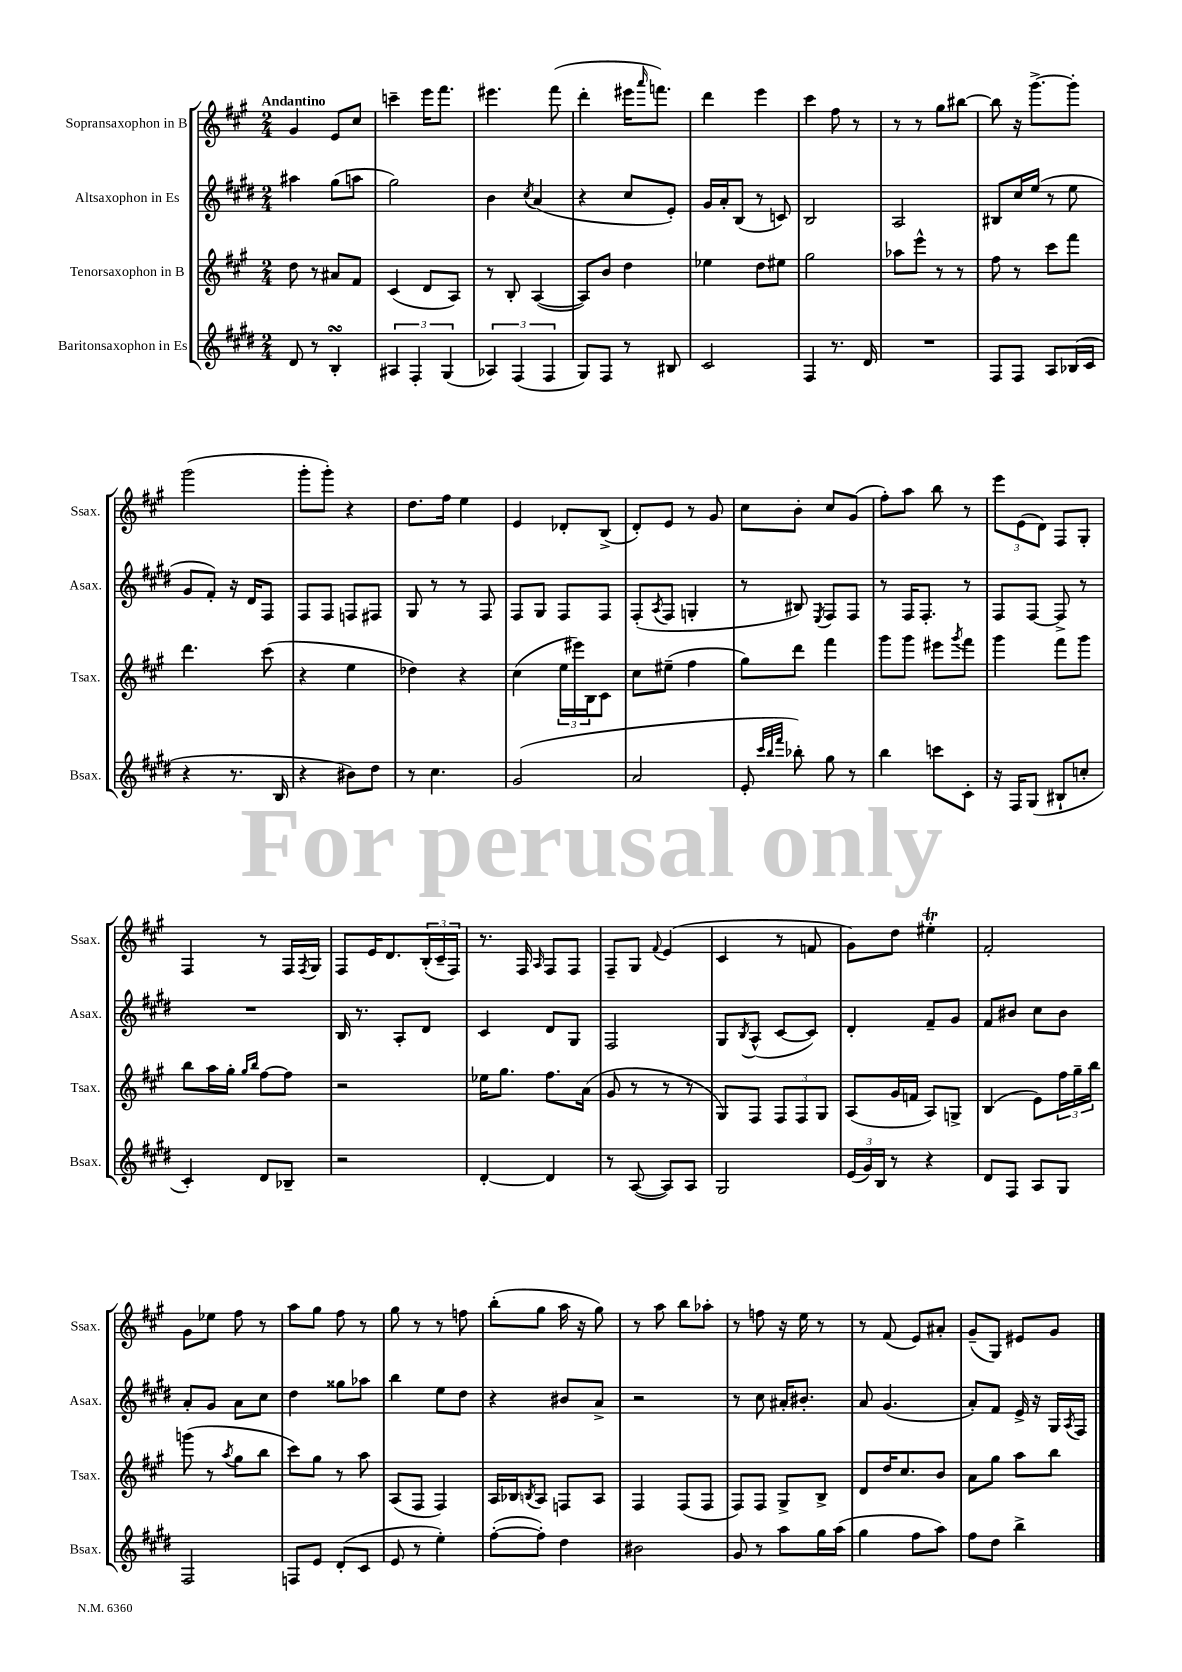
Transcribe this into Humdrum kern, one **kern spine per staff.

**kern	**kern	**kern	**kern
*staff4	*staff3	*staff2	*staff1
*clefG2	*clefG2	*clefG2	*clefG2
*k[f#c#g#d#]	*k[f#c#g#]	*k[f#c#g#d#]	*k[f#c#g#]
*M2/4	*M2/4	*M2/4	*M2/4
8d#	8dd	4aa#	4g#
8r	8r	.	.
4B'	8a#	(8gg#	8e
.	8f#	8aa	8cc#
=	=	=	=
6A#	(4c#	2gg#)	4ccc~
6F#'	.	.	.
.	8d	.	16eee
.	.	.	8.fff#
(6G#	.	.	.
.	8A)	.	.
=	=	=	=
6A-)	8r	4b	4.eee#
.	8B'	.	.
(6F#	.	.	.
.	.	8qcc#	.
.	([4A	(4a	.
6F#	.	.	.
.	.	.	(8fff#
=	=	=	=
8G#)	8A])	4r	4ddd'
8F#	8b	.	.
8r	4dd	8cc#	16eee#
.	.	.	16qqaaa
.	.	.	8.fff)
8B#	.	8e')	.
=	=	=	=
2c#	4ee-	16g#	4ddd
.	.	16a'	.
.	.	(8B	.
.	8dd	8r	4eee
.	8ee#	8c)	.
=	=	=	=
4F#	2gg#	2B	4ccc#
8.r	.	.	8ff#
.	.	.	8r
16d#	.	.	.
=	=	=	=
2r	8aa-	2A	8r
.	8eee^^	.	8r
.	8r	.	8gg#
.	8r	.	[8bb#
=	=	=	=
8F#	8ff#	8B#	8bb#]
8F#	8r	16cc#	16r
.	.	(16ee	[8.ggg#^
8A	8ccc#	8r	.
(16B-	8fff#	8ee	8ggg#']
16c#	.	.	.
=	=	=	=
4r	4.ddd	8g#	(2ggg#
.	.	8f#')	.
8.r	.	16r	.
.	.	16d#	.
.	(8ccc#	8F#	.
16B	.	.	.
=	=	=	=
4r	4r	8F#	8ggg#'
.	.	8F#	8ggg#')
8b#)	4ee	8F	4r
8dd#	.	8F#	.
=	=	=	=
8r	4dd-)	8G#	8.dd
4.cc#	.	8r	.
.	.	.	16ff#
.	4r	8r	4ee
.	.	8F#	.
=	=	=	=
(2g#	(4cc#	8F#	4e
.	.	8G#	.
.	24ee	8F#	8d-'
.	24eee#)	.	.
.	24B	.	.
.	8c#	8F#	(8B^
=	=	=	=
2a	8cc#	(8F#'	8d')
.	.	8qA	.
.	(8ee#~	8F#	8e
.	4ff#	4G'	8r
.	.	.	8g#
=	=	=	=
8e'	8gg#)	8r	8cc#
32qqccc#	.	.	.
32qqbb	.	.	.
32qqfff#	.	.	.
8bb-')	8ddd	8B#)	8b'
.	.	8qE	.
8gg#	4fff#	8F#	8cc#
8r	.	8F#	(8g#
=	=	=	=
4bb	8ggg#	8r	8ff#')
.	8ggg#	16F#	8aa
.	.	8.F#'	.
8ccc	8eee#	.	8bb
.	8qggg#	.	.
8c#'	8fff#	8r	8r
=	=	=	=
16r	4ggg#	8F#	12eee
16F#	.	.	.
.	.	.	(12e
(8G#	.	[8F#	.
.	.	.	12d)
8B#`	8fff#	8F#^]	8F#
8cc'	8ggg#	8r	8G#'
=	=	=	=
4c#')	8bb	2r	4F#
.	16aa	.	.
.	16gg#'	.	.
.	16qqgg#	.	.
.	16qqbb	.	.
8d#	[8ff#	.	8r
8B-~	8ff#]	.	16F#
.	.	.	8qF#
.	.	.	16G#
=	=	=	=
2r	2r	16B	8F#
.	.	8.r	.
.	.	.	16e
.	.	.	8.d
.	.	8A'	.
.	.	8d#	(24B'
.	.	.	24c#~
.	.	.	24F#)
=	=	=	=
[4d#'	16ee-	4c#	8.r
.	8.gg#	.	.
.	.	.	16F#
.	.	.	16qqA
4d#]	8.ff#	8d#	8F#
.	.	8G#	8F#
.	(16a	.	.
=	=	=	=
8r	8g#	2F#	8F#~
([8A	8r	.	8G#
.	.	.	8qqf#
8A])	8r	.	(4e
8A	8r	.	.
=	=	=	=
2G#	8G#)	8G#	4c#
.	.	8qB	.
.	8F#	(8A^^	.
.	12F#	[8c#	8r
.	12F#	.	.
.	.	8c#])	8f
.	12G#	.	.
=	=	=	=
(24e	(8A	4d#'	8g#)
24g#)	.	.	.
24B	.	.	.
8r	16g#	.	8dd
.	16f	.	.
4r	8A)	8f#~	4ee#'
.	8G^	8g#	.
=	=	=	=
8d#	(4B	8f#	2f#'
8F#	.	8b#	.
8A	8e)	8cc#	.
8G#	24ff#	8b#	.
.	24gg#~	.	.
.	24bb	.	.
=	=	=	=
2F#	(8ggg	8a'	8g#
.	8r	8g#	8ee-
.	8qaa	.	.
.	8gg#	8a	8ff#
.	8bb	8cc#	8r
=	=	=	=
8F	8ccc#)	4dd#	8aa
8e	8gg#	.	8gg#
(8d#'	8r	8gg##	8ff#
8c#	8aa	8aa-	8r
=	=	=	=
8e	(8A	4bb	8gg#
8r	8F#	.	8r
4ee')	4F#)	8ee	8r
.	.	8dd#	8ff
=	=	=	=
([8ff#'	16A	4r	(8bb'
.	16B-	.	.
.	8qB	.	.
8ff#'])	8A	.	8gg#
4dd#	8F	8b#	16aa
.	.	.	16r
.	8A	8a^	8gg#)
=	=	=	=
2b#	4F#	2r	8r
.	.	.	8aa
.	(8F#	.	8bb
.	8F#	.	8aa-'
=	=	=	=
8g#	8F#)	8r	8r
8r	8F#	8cc#	8ff
8aa	8G#^	16a#'	16r
.	.	8.b#'	16ee
16gg#	8B^	.	8r
(16aa	.	.	.
=	=	=	=
4gg#	8d	8a	8r
.	16dd	(4.g#	(8f#
.	8.cc#	.	.
8ff#	.	.	8e)
8aa)	8b	.	8a#'
=	=	=	=
8ff#	8a	8a')	(8g#~
8dd#	8gg#	8f#	8G#)
4bb^	8aa	16e^	8e#
.	.	16r	.
.	8bb	16G#	8g#
.	.	8qA	.
.	.	16F#	.
==	==	==	==
*-	*-	*-	*-
